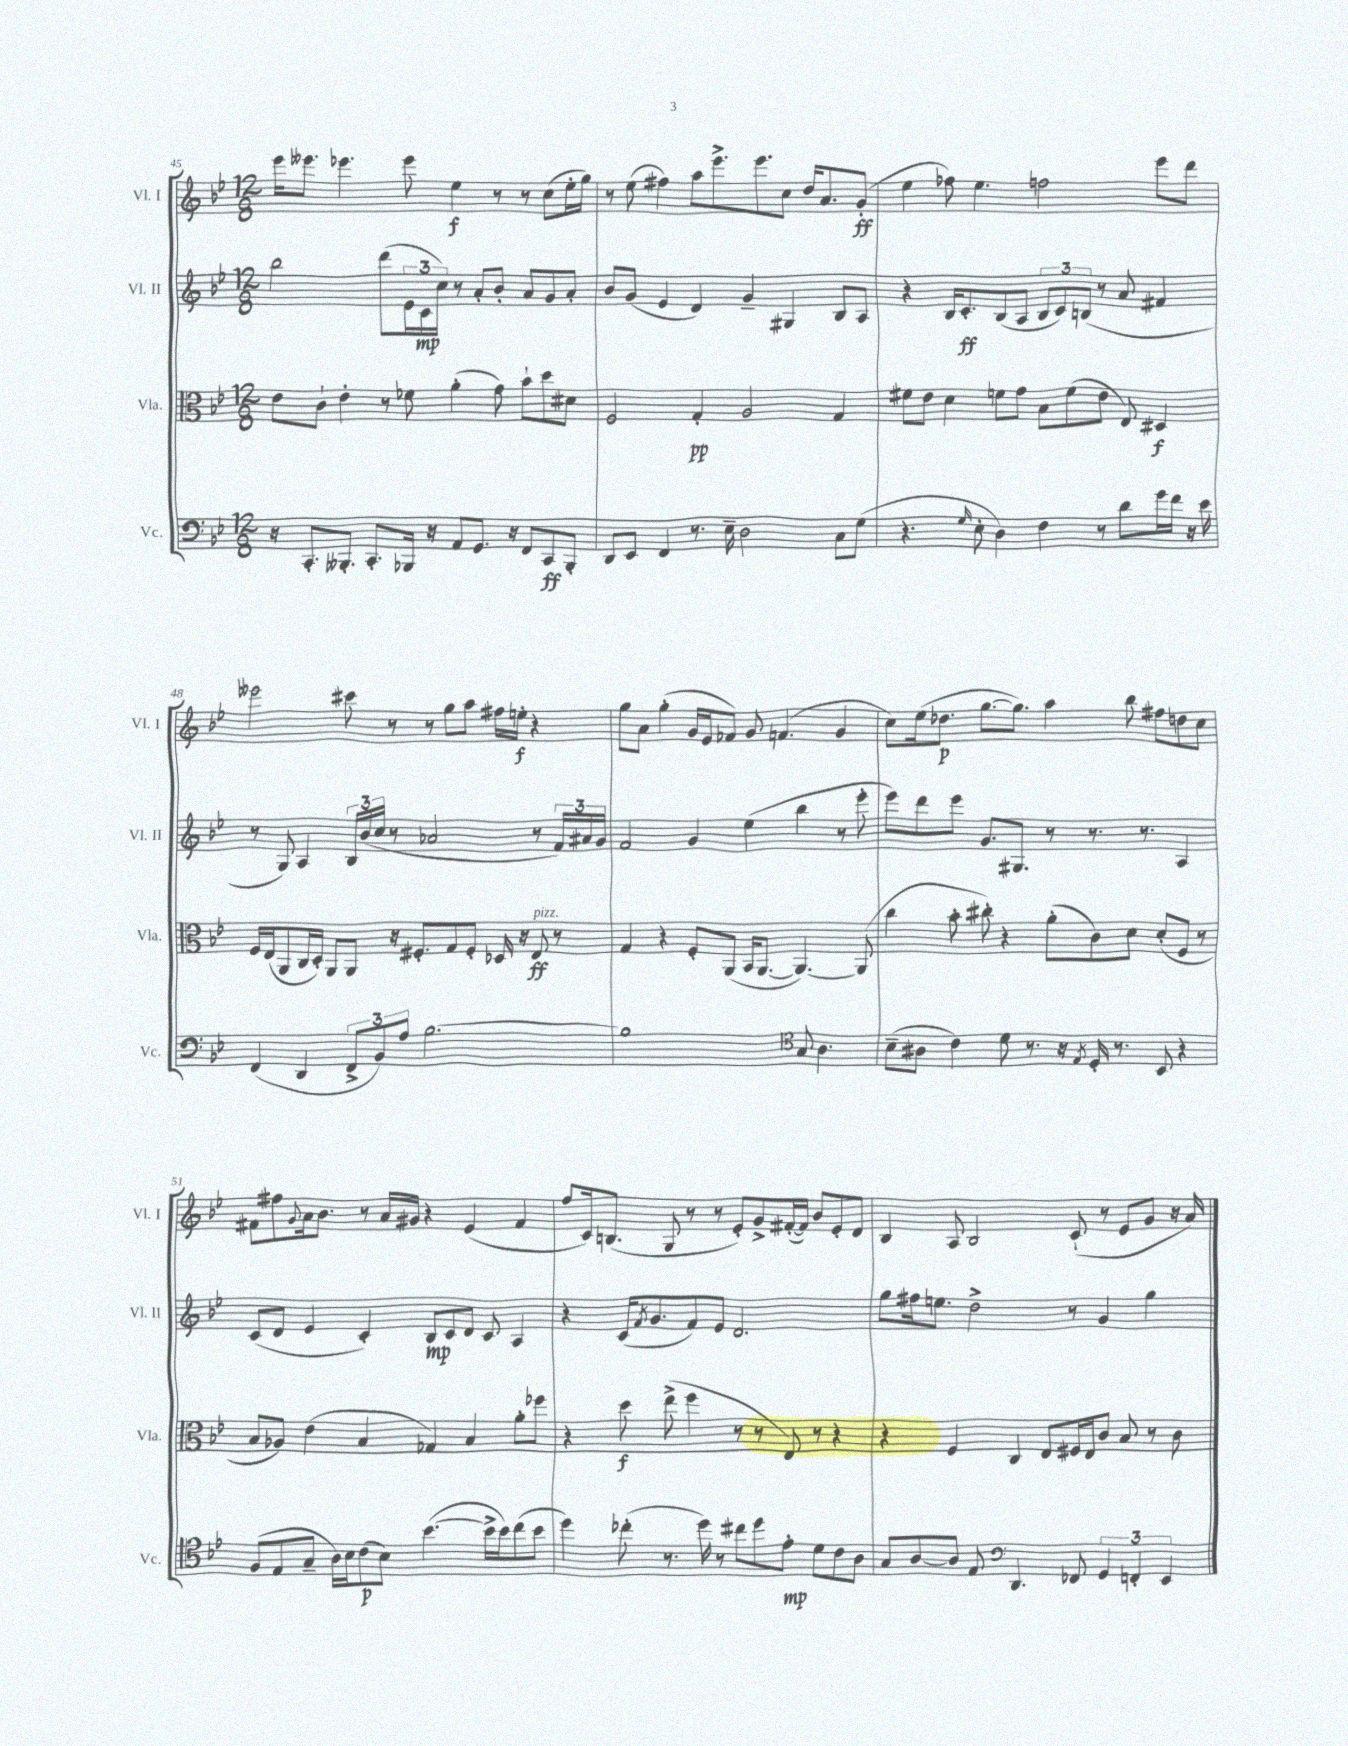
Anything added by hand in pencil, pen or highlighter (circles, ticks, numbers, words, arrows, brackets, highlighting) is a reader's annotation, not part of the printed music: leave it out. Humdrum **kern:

**kern	**kern	**kern	**kern
*staff4	*staff3	*staff2	*staff1
*clefF4	*clefC3	*clefG2	*clefG2
*k[b-e-]	*k[b-e-]	*k[b-e-]	*k[b-e-]
*M12/8	*M12/8	*M12/8	*M12/8
16r	8e-	2bb-	16eee-
8.CC'	.	.	8.eee--
.	8c`	.	.
8.BBB--'	4e-'	.	4.eee-
8.CC'	.	.	.
.	8r	(8ddd	.
16BBB-	8f-	24e-	8eee-
.	.	24c	.
16r	.	.	.
.	.	24cc)	.
8AA	(4a'	8r	4ee-
8.GG	.	8a'	.
.	8g)	8b-'	8r
16r	.	.	.
8FF	8b-`	8a	8r
8CC	8dd	8g	(8cc
8BBB-'	8d#	8a'	16ee-'
.	.	.	16gg)
=	=	=	=
8DD	2F	8b-	8r
8EE-	.	(8g	(8ee-
4FF	.	4e-	4ff#)
8.r	4G'	4d)	8aa
.	.	.	8.eee-^
16E-~	.	.	.
2D	2A	4g~	.
.	.	.	8.eee-
.	.	4G#	8cc
.	.	.	16dd
.	.	.	8.a
8C	4G	8B-	.
(8G	.	8A	(8g'
=	=	=	=
4.r	8f#	4r	4ee-
.	8e-	.	.
.	4d	16B-	8ff-)
.	.	8.c'	.
16qqG	.	.	.
8E-'	.	.	4.ee-
4D)	8f	(8B-	.
.	8g	8A	.
4F	8B-	12B-	2ff
.	.	12c)	.
.	(8f	.	.
.	.	(12B	.
8r	8e-	8r	.
8d	8E-)	8a	.
16g	4D#	4f#	8eee-
16f	.	.	.
16r	.	.	8ddd
16e-	.	.	.
=	=	=	=
(4FF	16F	8r	2eee--
.	(16E-	.	.
.	8AA	8G)	.
4DD	16C	4A	.
.	16D')	.	.
.	8AA	.	.
12FF^	8AA	24B-	8ccc#
.	.	(24b-	.
12BB-)	.	24cc	.
.	16r	8r	8r
12A	.	.	.
.	8.F#'	.	.
[2.B-	.	2a-	8r
.	8G	.	8gg
.	8F#'	.	8aa
.	16D-	.	16ff#
.	16r	.	16ee'
.	8E-	8r	4r
.	8r	24f)	.
.	.	24a#	.
.	.	24g	.
=	=	=	=
1B-]	4G	2f	8gg
.	.	.	8a
.	4r	.	(4gg'
.	8F'	4g	16g
.	.	.	16e-
.	(8AA	.	8f-)
.	16BB-	(4ee-	8g
.	[8.AA	.	.
.	.	.	(4.f
*clefC4	*	*	*
8G	4.AA_)	4bb-	.
4.A	.	.	.
.	.	8r	4g
.	(8AA]	8eee-'	.
=	=	=	=
(8B-~	4cc	8eee-)	8cc)
8A#	.	8ddd	(16ee-
.	.	.	8.dd-
4c)	8b-'	8eee-	.
.	8cc#')	8.g	[8.gg
8d	4r	.	.
.	.	8.G#	8.gg])
8.r	.	.	.
.	(8a'	8r	4aa
16r	.	.	.
8qE-	.	.	.
16D'	8c)	8.r	.
8.r	.	.	.
.	8d	.	8bb-
.	.	8.r	.
8BB-	(8d'	.	8ff#
4r	8F	4A	8dd
.	8r	.	8cc
=	=	=	=
(8F	8B-	(8c	8f#
8E-	8A-)	8d	8ff#
.	.	.	8qqg
8G~	(4e-	4e-	16a
.	.	.	8.b-
16A)	.	.	.
16B-	.	.	.
(8c	4B-	4c')	8r
8B-)	.	.	16a
.	.	.	16g#
([4.b-	4G-)	8B-	4r
.	.	8c	.
.	4B-	8d	(4e-
16b-^]	.	8c	.
16b-)	.	.	.
(8cc	8a'	4A	4f#
8b-	8ff-	.	.
=	=	=	=
4dd)	4r	4r	8ff
.	.	.	16c)
.	.	.	(8.B
(8cc-'	8dd	(16c	.
.	.	8qf	.
.	.	8.g	.
8.r	(8ee-^	.	8G
.	4ff	8f)	8r
16dd)	.	.	.
8r	.	8e-	8r
8cc#	8r	2.d	8e-')
8dd	8r	.	8g^
8e-'	8E-)	.	([16f#'
.	.	.	16f#])
8d	8r	.	8b-
8c	4r	.	8e-'
8A	.	.	8d
=	=	=	=
8G	4r	8gg	4B-
[8A	.	16ff#	.
.	.	8.ee	.
8A]	4F	.	8A
8E-	.	2dd^	2B-
*clefF4	*	*	*
4.DD	4C	.	.
.	8E-	.	.
8FF-	16F#	8r	(8c`
.	16E-	.	.
6GG	8c	4g	8r
.	8B-	.	8e-
6FF'	.	.	.
.	8r	4gg	8g
6EE-	.	.	.
.	8c	.	16r
.	.	.	16a)
==	==	==	==
*-	*-	*-	*-
